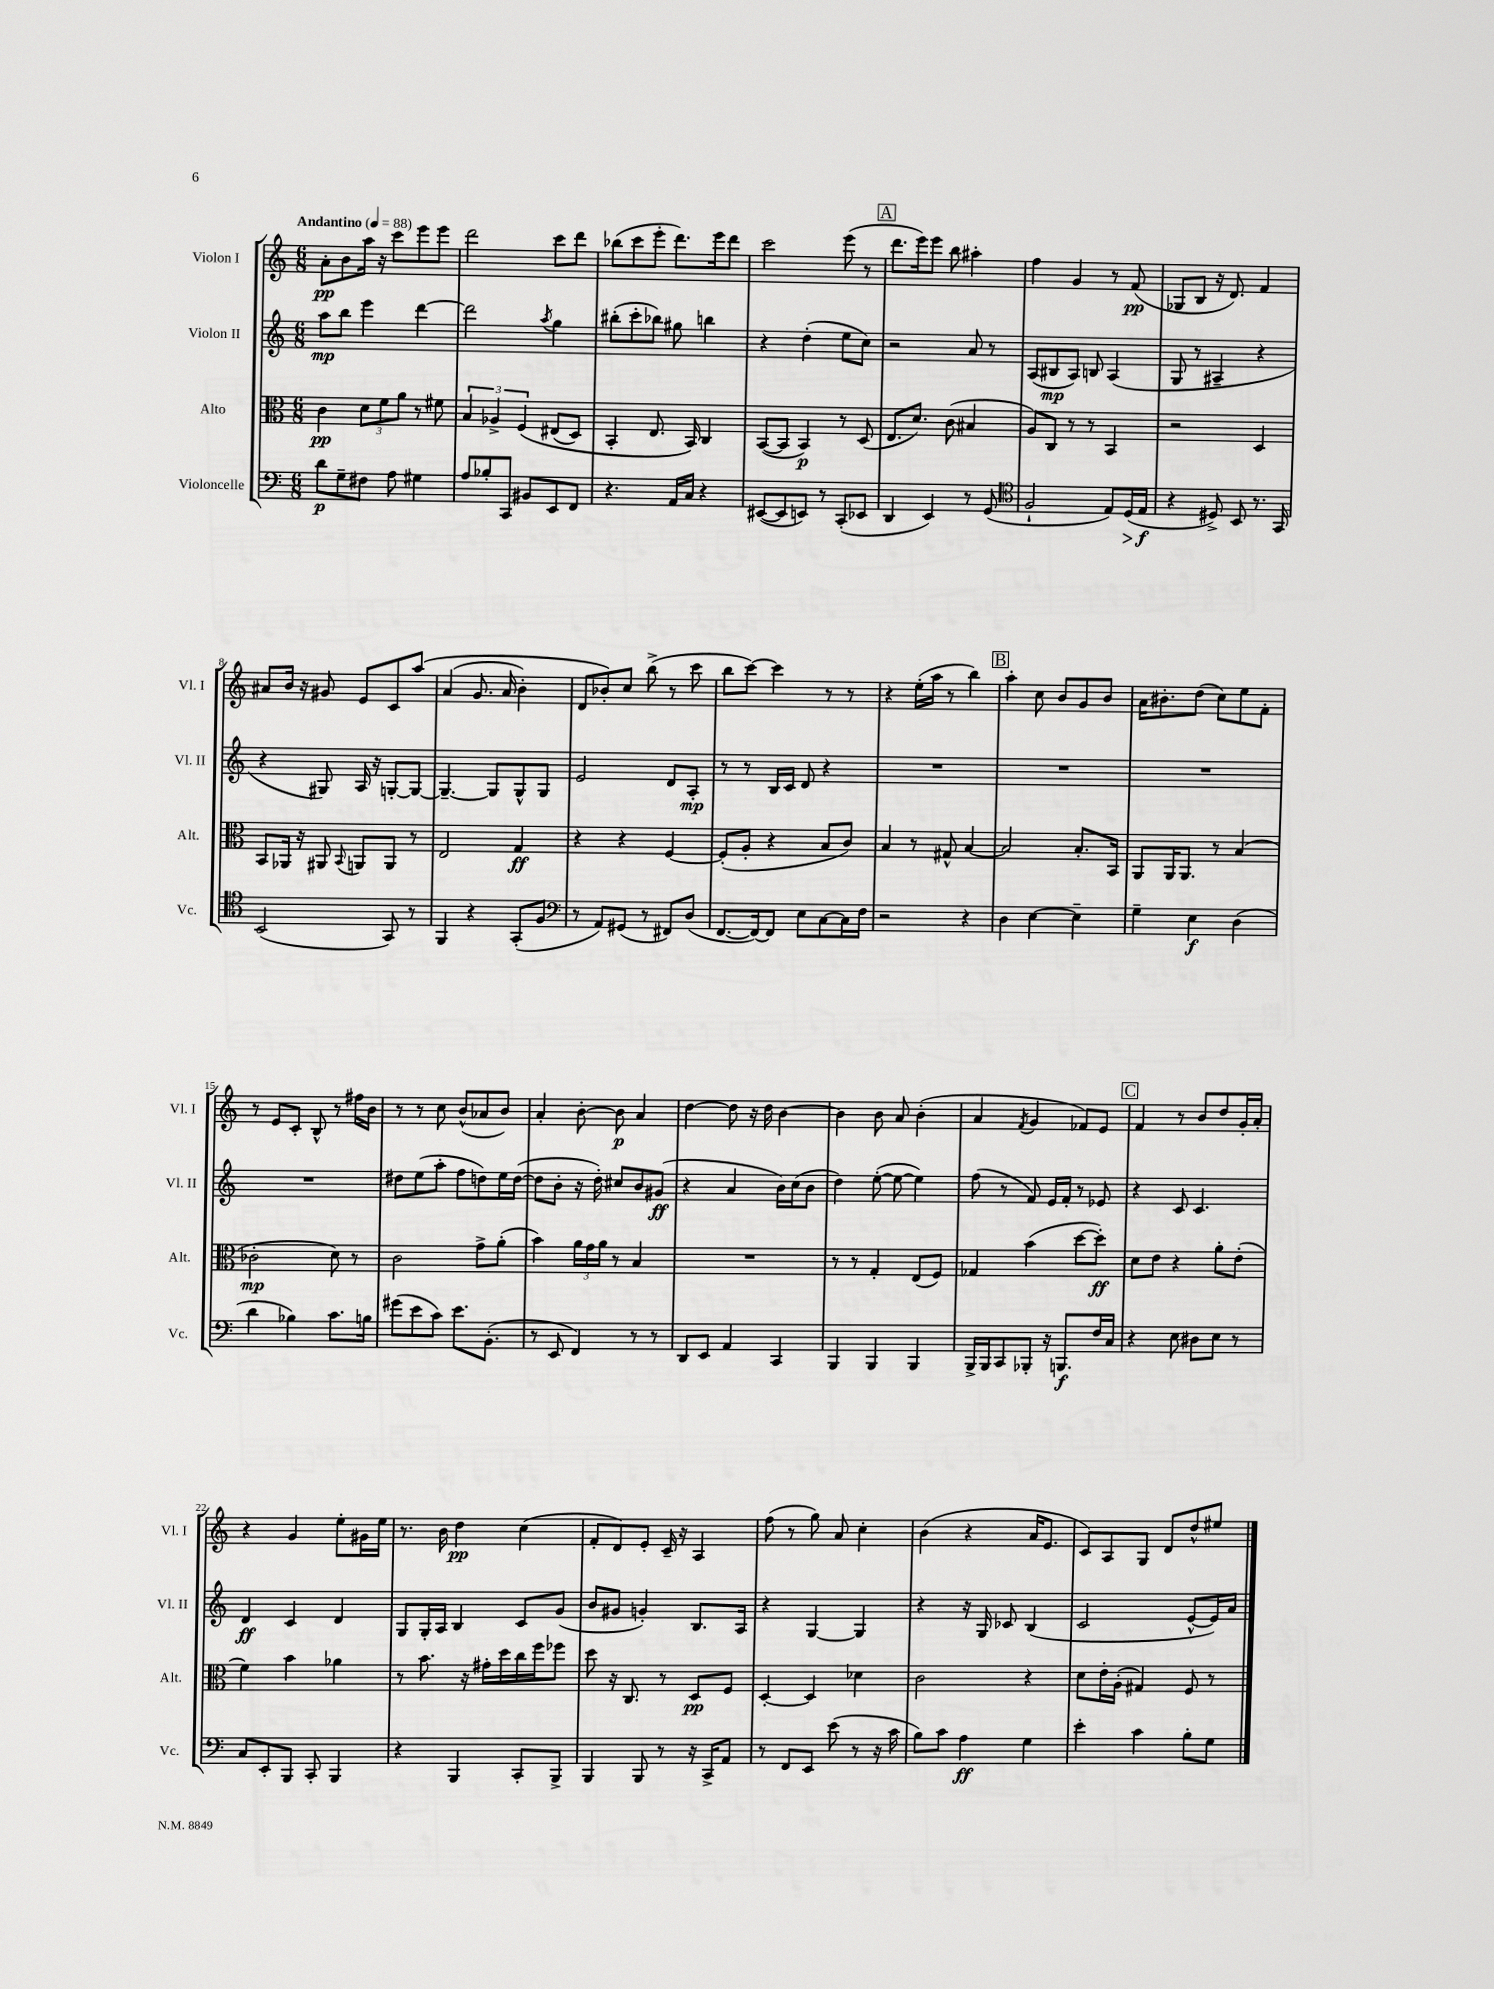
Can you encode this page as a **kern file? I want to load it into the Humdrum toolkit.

**kern	**kern	**kern	**kern
*staff4	*staff3	*staff2	*staff1
*clefF4	*clefC3	*clefG2	*clefG2
*k[]	*k[]	*k[]	*k[]
*M6/8	*M6/8	*M6/8	*M6/8
*MM88	*MM88	*MM88	*MM88
8d\L	4c\	8aa\L	8a'\L
8G~\	.	8bb\J	8b\
8F#\J	12d\L	4eee\	16aa\Jk
.	.	.	16r
.	12f\	.	.
8A\	.	.	8ccc\L
.	12a\J	.	.
4G#\	8r	[4ddd\	8eee\
.	8f#\	.	8eee\J
=	=	=	=
8A/L	6B/	2ddd\]	2ddd\
8B-'/	.	.	.
.	6A-^/	.	.
8CC/J	.	.	.
.	&(6F/	.	.
8BB#/L	.	.	.
.	.	8qaa/	.
8EE/	(8E#/L	4gg\	8ccc\L
8FF/J	8D/J)	.	8ddd\J
=	=	=	=
4.r	4BB'/	(8bb#'\L	(8bb-\L
.	.	8ccc'\	8ccc\
.	8.E/	8bb-\J)	8eee'\J
16AA/LL	.	8gg#\	8.ddd\L)
16C/JJ	16BB/&)	.	.
4r	4C/	4bb\	.
.	.	.	16eee\k
.	.	.	8ddd\J
=	=	=	=
([8EE#/L	([8BB/L	4r	2ccc\
8EE#/]	8BB/]J	.	.
8EE/J)	4BB/)	(4dd'\	.
8r	.	.	.
(8CC'/L	8r	8ee\L	(8eee\
8EE-/J	(8D/	8cc\J)	8r
=	=	=	=
4DD/	8.E/L	2r	8.ddd\L
.	8.d/J)	.	16eee\k)
4EE/)	.	.	8eee\J
.	(8c\	.	8bb\
8r	4B#/	8a/	4aa#'\
(8GG/	.	8r	.
=	=	=	=
*clefC4	*	*	*
2F`/	8A/L)	(8A/L	4ff\
.	8C/J	8B#/	.
.	8r	8A/J)	4g/
.	8r	8B/	.
8E/L)	4BB/	(4A/	8r
(16D/L	.	.	(8f/
16E/JJ	.	.	.
=	=	=	=
4r	2r	8G/	8G-/L
.	.	8r	8B/J
8D#^/)	.	4A#~/	16r
.	.	.	8.d/)
8BB/	.	.	.
8.r	4D/	4r	4f/
16GG/	.	.	.
=	=	=	=
(2BB/	8BB/L	4r	8a#/L
.	16AA-/Jk	.	16b/Jk
.	16r	.	16r
.	8AA#/	8G#/)	8g#/
.	8qqBB/	.	.
.	8AA/L	16A/	8e/L
.	.	16r	.
8GG/)	8AA/J	[8G'/L	8c/
8r	8r	8G/_J	&(8aa/J
=	=	=	=
4FF/	2E/	4.G~/_	(4a/
4r	.	.	8.g/
.	.	8G/]L	.
.	.	.	16a/
(8GG'/L	4G/	8G^^/	4b'\)
8F/J	.	8G/J	.
=	=	=	=
*clefF4	*	*	*
8r	4r	2e/	8d/L
8AA/L)	.	.	8b-'/&)
(8GG#/J	4r	.	8cc/J
8r	.	.	(8bb^\
8FF#/L)	[4F/	8d/L	8r
(8D/J	.	8A'/J	8ccc\
=	=	=	=
[8.FF/L	(8F'/]L	8r	8bb\L
.	8A'/J	8r	[8ccc\J)
16FF/_k)	.	.	.
8FF/]J	4r	16B/LL	4ccc\]
.	.	16c/JJ	.
8E\L	.	8d/	.
[8C\	8B/L	4r	8r
16C\]L	8c/J)	.	8r
16F\JJ	.	.	.
=	=	=	=
2r	4B/	2.r	4r
.	8r	.	(16ee'\LL
.	.	.	16aa\JJ
.	8G#^^/	.	8r
4r	[4B/	.	4bb\)
=	=	=	=
4D\	2B/]	2.r	4aa'\
[4E\	.	.	8cc\
.	.	.	8b/L
4E~\]	8.B'/L	.	8g/
.	.	.	8b/J
.	16BB/Jk	.	.
=	=	=	=
4G~\	8AA/L	2.r	16a\LK
.	.	.	8.b#'\
.	16AA/K	.	.
.	8.AA/J	.	.
4E\	.	.	(8dd\J
.	8r	.	8cc\L)
(4D\	(4B/	.	8ee\
.	.	.	8f'\J
=	=	=	=
4d\	2c-'\	2.r	8r
.	.	.	8e/L
4B-\)	.	.	8c'/J
.	.	.	8B^^/
8.c\L	8d\)	.	8r
.	8r	.	16ff#\LL
16B\Jk	.	.	16b\JJ
=	=	=	=
(8g#\L	2c\	8dd#\L	8r
8e\	.	(8ee\	8r
8c\J)	.	8aa'\J	8cc\
8.e\L	.	8ff\L	(8b^^/L
.	8g^\L	8dd\)	8a-/
(8.BB'\J	.	.	.
.	(8a'\J	16ee\L	8b/J)
.	.	([16dd\JJ	.
=	=	=	=
8r	4b\)	8dd\]L	4a'/
8EE/	.	8b'\J	.
4FF/)	24a\LL	16r	[8b'\
.	24g\	.	.
.	.	16dd'\)	.
.	24a\JJ	.	.
.	8r	8cc#/L	8b\]
8r	4B/	8b/	4a/
8r	.	(8g#/J	.
=	=	=	=
8DD/L	2.r	4r	[4dd\
8EE/J	.	.	.
4AA/	.	4a/	8dd\]
.	.	.	16r
.	.	.	16dd\
4CC/	.	16b\LL)	[4b\
.	.	(16cc\J	.
.	.	8b\J	.
=	=	=	=
4BBB/	8r	4dd\)	4b\]
.	8r	.	.
4BBB/	4G'/	([8ee'\	8b\
.	.	8ee\_	8a/
4BBB/	(8E/L	4ee\])	(4b'\
.	8F/J)	.	.
=	=	=	=
16BBB^/LL	4G-/	(8ff\	4a/
16BBB/J	.	.	.
8CC/	.	8r	.
.	.	.	8qf/
8BBB-'/J	(4b\	8f/)	4g/
16r	.	16e/LL	.
8.BBB/L	.	16f'/JJ	.
.	[8dd\L	8r	8f-/L)
16F/L	8dd'\]J)	8e-/	8e/J
16C/JJ	.	.	.
=	=	=	=
4r	8d\L	4r	4f/
.	8e\J	.	.
8E\	4r	8c/	8r
8D#\L	.	4.c/	8b/L
8E\J	8a'\L	.	8dd/
8r	(8e'\J	.	16g'/L
.	.	.	16a'/JJ
=	=	=	=
8C/L	4f\)	4d/	4r
8EE'/	.	.	.
8BBB/J	4b\	4c/	4g/
8CC'/	.	.	.
4BBB/	4a-\	4d/	8ee'\L
.	.	.	16g#\L
.	.	.	16ee\JJ
=	=	=	=
4r	8r	8G/L	8.r
.	8.b\	16G'/L	.
.	.	16A/JJ	16b\
4BBB/	.	4B/	4dd\
.	16r	.	.
.	16g#'\LL	.	.
.	16dd\	.	.
8CC'/L	16cc\	8c/L	(4cc\
.	16ff\J	.	.
8BBB^/J	8ff-\J	(8g/J	.
=	=	=	=
4BBB/	8dd\	8b/L	8f'/L
.	16r	8g#/J	8d/)
.	8.C/	.	.
8BBB/	.	4g'/)	8e'/J
8r	8r	.	16c~/
.	.	.	16r
16r	8D/L	8.B/L	4A/
16CC^/LK	.	.	.
8AA/J	8F/J	.	.
.	.	16A/Jk	.
=	=	=	=
8r	[4D'/	4r	(8ff\
8FF/L	.	.	8r
8EE/J	4D/]	[4G/	8gg\)
(8e\	.	.	8a/
8r	4d-\	4G/]	4cc'\
16r	.	.	.
16c\	.	.	.
=	=	=	=
8B\L)	2c\	4r	(4b\
8c\J	.	.	.
4A\	.	16r	4r
.	.	16G/	.
.	.	8c-/	.
4G\	4r	(4B/	16a/LK
.	.	.	8.e/J
=	=	=	=
4e'\	8d\L	2c/	8c/L)
.	16e'\L	.	8A/
.	(16A'\JJ	.	.
4c\	4G#/)	.	8G/J
.	.	.	8d/L
8B'\L	8F/	[8e^^/L	8dd^^/
8G\J	8r	16e/]L)	8ee#/J
.	.	16a/JJ	.
==	==	==	==
*-	*-	*-	*-
